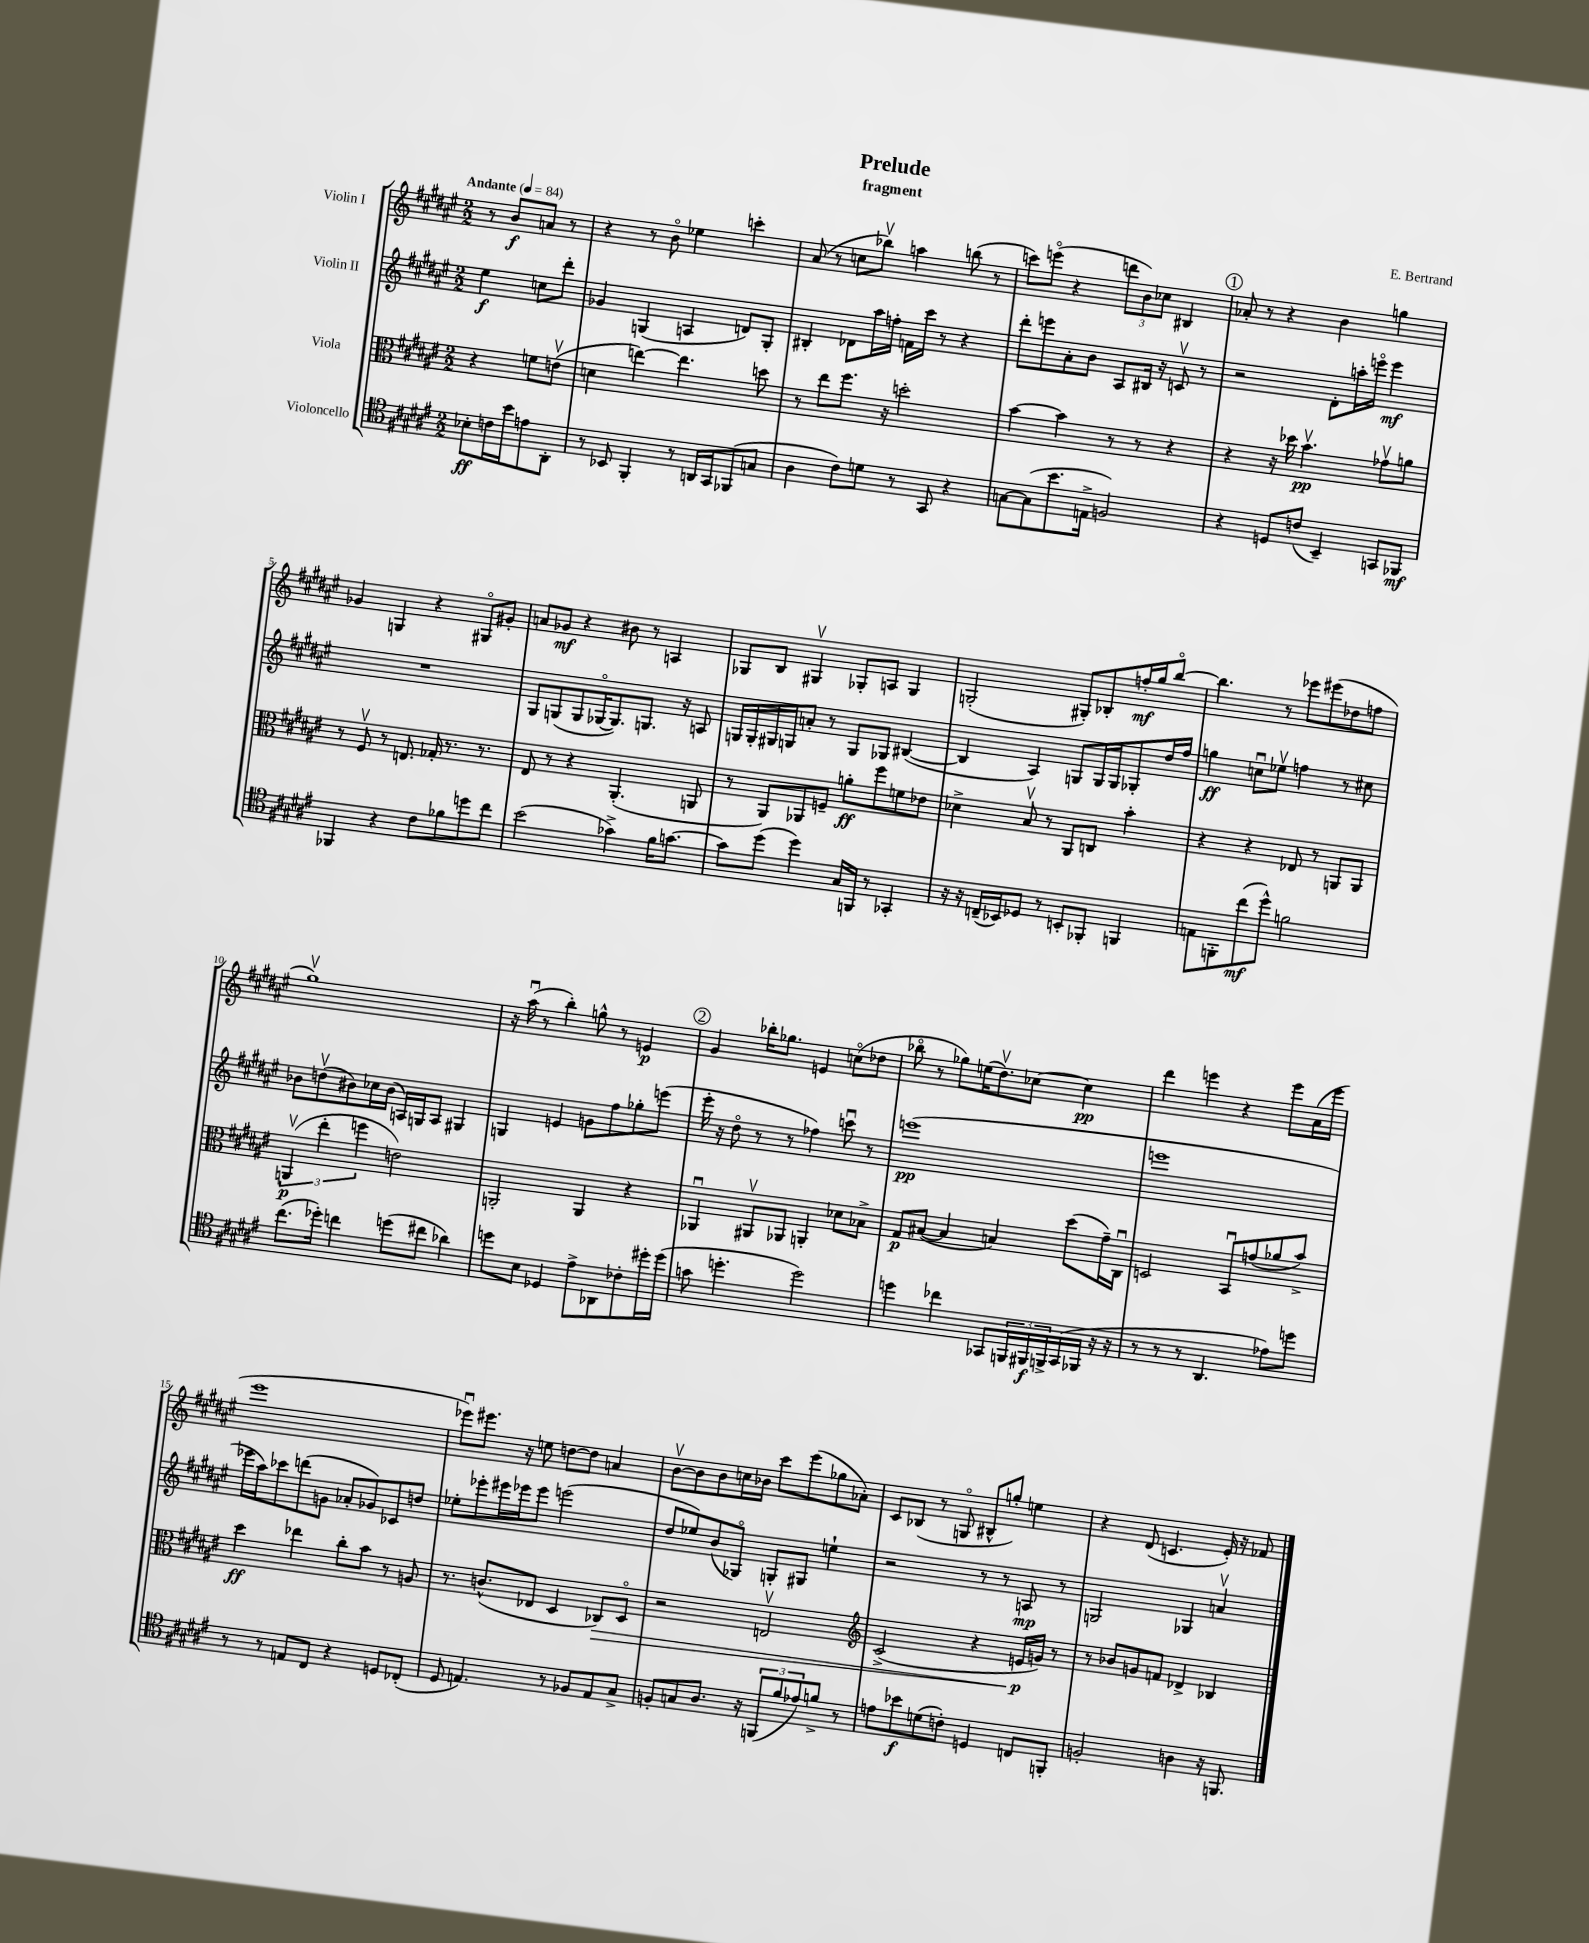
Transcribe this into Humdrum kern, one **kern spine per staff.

**kern	**kern	**kern	**kern
*staff4	*staff3	*staff2	*staff1
*clefC4	*clefC3	*clefG2	*clefG2
*k[f#c#g#d#a#e#]	*k[f#c#g#d#a#e#]	*k[f#c#g#d#a#e#]	*k[f#c#g#d#a#e#]
*M2/2	*M2/2	*M2/2	*M2/2
*MM84	*MM84	*MM84	*MM84
8B-'	4r	4ee#	8r
16c	.	.	8b
16b	.	.	.
8e	8f	8cc	8a
8AA#'	(8ev	8ddd#'	8r
=	=	=	=
8r	4d	4g-	4r
8BB-	.	.	.
4FF#'	[4ee)	(4G	8r
.	.	.	8bo
8r	4.ee]	4A	4ee-
16AA	.	.	.
16GG#	.	.	.
(8FF-	.	8d)	4ccc'
8G	8dd	8G'	.
=	=	=	=
4A#	8r	4B#'	(8a#
.	8ee#	.	8r
8c#)	8.ff#	8d-	8cc
8d	.	16aa#	8bb-v)
.	16r	16ff'	.
8r	2dd'	16f	4aa
.	.	16ccc#	.
8GG#	.	8r	.
4r	.	4r	(8bb
.	.	.	8r
=	=	=	=
[8G	[4b	8ddd#'	8ccc)
(8G]	.	8eee	(8eeeo
8.b	4b]	8a#'	4r
.	.	8b	.
16E^	.	.	.
2F)	8r	8A#	12ddd
.	.	.	12b)
.	8r	16B#	.
.	.	.	12cc-
.	.	16r	.
.	4r	8cv	4B#
.	.	8r	.
=	=	=	=
4r	4r	2r	8a-'
.	.	.	8r
8D	16r	.	4r
.	16dd-	.	.
(8c	4.bv	.	.
4BB~)	.	8d#'	4b
.	.	16aa'	.
.	.	16eeeo	.
8GG	8g-v	4eee	4gg
8FF-	8a	.	.
=	=	=	=
4FF-	8r	1r	4g-
.	8F#v	.	.
4r	8r	.	4G
.	8.E	.	.
8c#	.	.	4r
.	16G-'	.	.
8f-	8.r	.	.
8dd	.	.	8G#o
.	8.r	.	.
8cc#	.	.	8g#'
=	=	=	=
(2b	8E#	8G#	8a
.	8r	(8G	8g-
.	4r	8G	4r
.	.	[16G-o	.
.	.	8.G-])	.
4g-^)	(4.AA#'	.	8b#
.	.	8.G	8r
16f#	.	.	4A
[8.g	.	16r	.
.	8AA	8A	.
=	=	=	=
8g]	8r	16G	8G-
.	.	16G'	.
(8dd#	8AA#)	16G#	8B
.	.	16G	.
4dd#)	8AA-	8a'	4G#v
.	8F~	8r	.
16G#	8a'	8G	8G-'
16FF	.	.	.
8r	8ff#	8G-	8A
4GG-'	8f	([4B#	4G-
.	8e-	.	.
=	=	=	=
16r	4d-^	4B#]	(2G'
16r	.	.	.
(16C~	.	.	.
16BB-)	.	.	.
8D-	8Bv	4A#)	.
8r	8r	.	.
8BB'	8AA#	8G	8G#')
8FF-'	8C	16G	8B-'
.	.	16G	.
4FF	4b'	8G-'	16ff'
.	.	.	16gg#
.	.	16dd#	[8bbo
.	.	16ff#	.
=	=	=	=
8E	4r	4gg	4.bb]
8FF'	.	.	.
(8cc#	4r	8ccu	.
8dd#^^)	.	8ee-v	8r
2f	8E-	4ff	8eee-
.	8r	.	(8eee#
.	8AA	8r	8dd-
.	8AA	8cc#	8ff
=	=	=	=
(8.cc#	(6AAv	8b-	1gg#v)
.	.	(8ddv	.
.	6ee#'	.	.
16dd-')	.	.	.
4cc	.	8b#)	.
.	6ff	.	.
.	.	16cc-	.
.	.	(16b#	.
(8dd	2e)	16A)	.
.	.	16G	.
8cc#	.	8A	.
4a-)	.	4G#	.
=	=	=	=
8dd	2AA'	4G	16r
.	.	.	(16aa#u
8B	.	.	8r
4D-	.	4e	4bb')
8e#^	4AA	8g	8gg^^
8AA-	.	8ff#	8r
8c-'	4r	8gg-'	4e
16dd#'	.	(8eee	.
(16dd#	.	.	.
=	=	=	=
8g	4AA-u	16eee#'	4g#
.	.	16r	.
4.dd'	.	8dd#o	.
.	8AA#v	8r	16bb-'
.	.	.	8.gg-
.	8AA-	8r	.
2dd)	4AA'	4ff-)	4e
.	8d-	8cccu	(8cco
.	8B-^	8r	8dd-
=	=	=	=
4dd	8G#	(1eee	8bb-o
.	([8B#	.	8r
4cc-	4B#]	.	8gg-)
.	.	.	(16ee
.	.	.	8.dd#v)
8GG-	4B)	.	.
24FF	.	.	[8cc-
24FF#	.	.	.
24FF^	.	.	.
(16GG-	(8dd#	.	4cc-]
16FF-	.	.	.
16r	16g#~)	.	.
16r	16C#u	.	.
=	=	=	=
8r	2D	1eee	4ddd#
8r	.	.	.
8r	.	.	4eee
4.AA#	.	.	.
.	8BBu	.	4r
.	(8g	.	.
8e-)	8a-	.	8eee
8dd	8b^)	.	(16a#
.	.	.	16eee
=	=	=	=
8r	4dd#	16eee-	1eee#
.	.	16aa#)	.
8r	.	8ccc-	.
8E	4ee-	(8ddd	.
8C#	.	8g	.
4r	8cc#'	8a-'	.
.	8b	8g-)	.
8D	8r	8c-	.
(8C-'	8A	8dd	.
=	=	=	=
8D#	8.r	8ee-'	8eee-u)
4.E)	.	8eee-'	8.eee#
.	(8.c^^	.	.
.	.	16eee#	.
.	.	16eee-	16r
.	8E-	8eee-	8ee
8r	4D#	(2eee	[8dd
8F-	.	.	8dd]
8E	8C-)	.	4a
8G#^	8D#o	.	.
=	=	=	=
8F'	2r	8dd#	[8bv
8G	.	8ee-)	8b]
8.A#	.	(8b	8b
.	.	8G-o)	16cc
16r	.	.	16b-
(12FF	2Ev	8G'	8ccc#
12f#	.	.	.
.	.	8G#	(8eee#
12e-)	.	.	.
8f^	.	4ee`	8gg-
8r	.	.	8a-')
=	=	=	=
*	*clefG2	*	*
8e	(2c#^	2r	8c#
8b-	.	.	(8B-
(8d	.	.	8r
8c')	.	.	8Go
4D	4r	8r	8B#^^
.	.	8r	8gg')
8C	16e	8A	4ee
.	16g)	.	.
8FF'	8r	8r	.
=	=	=	=
2F'	8r	2G	4r
.	8b-	.	.
.	8g	.	(8d#
.	8f	.	4.c
4A	4d-^	4G-	.
16r	4B-	4av	16e#')
8.FF	.	.	16r
.	.	.	8f-
==	==	==	==
*-	*-	*-	*-
